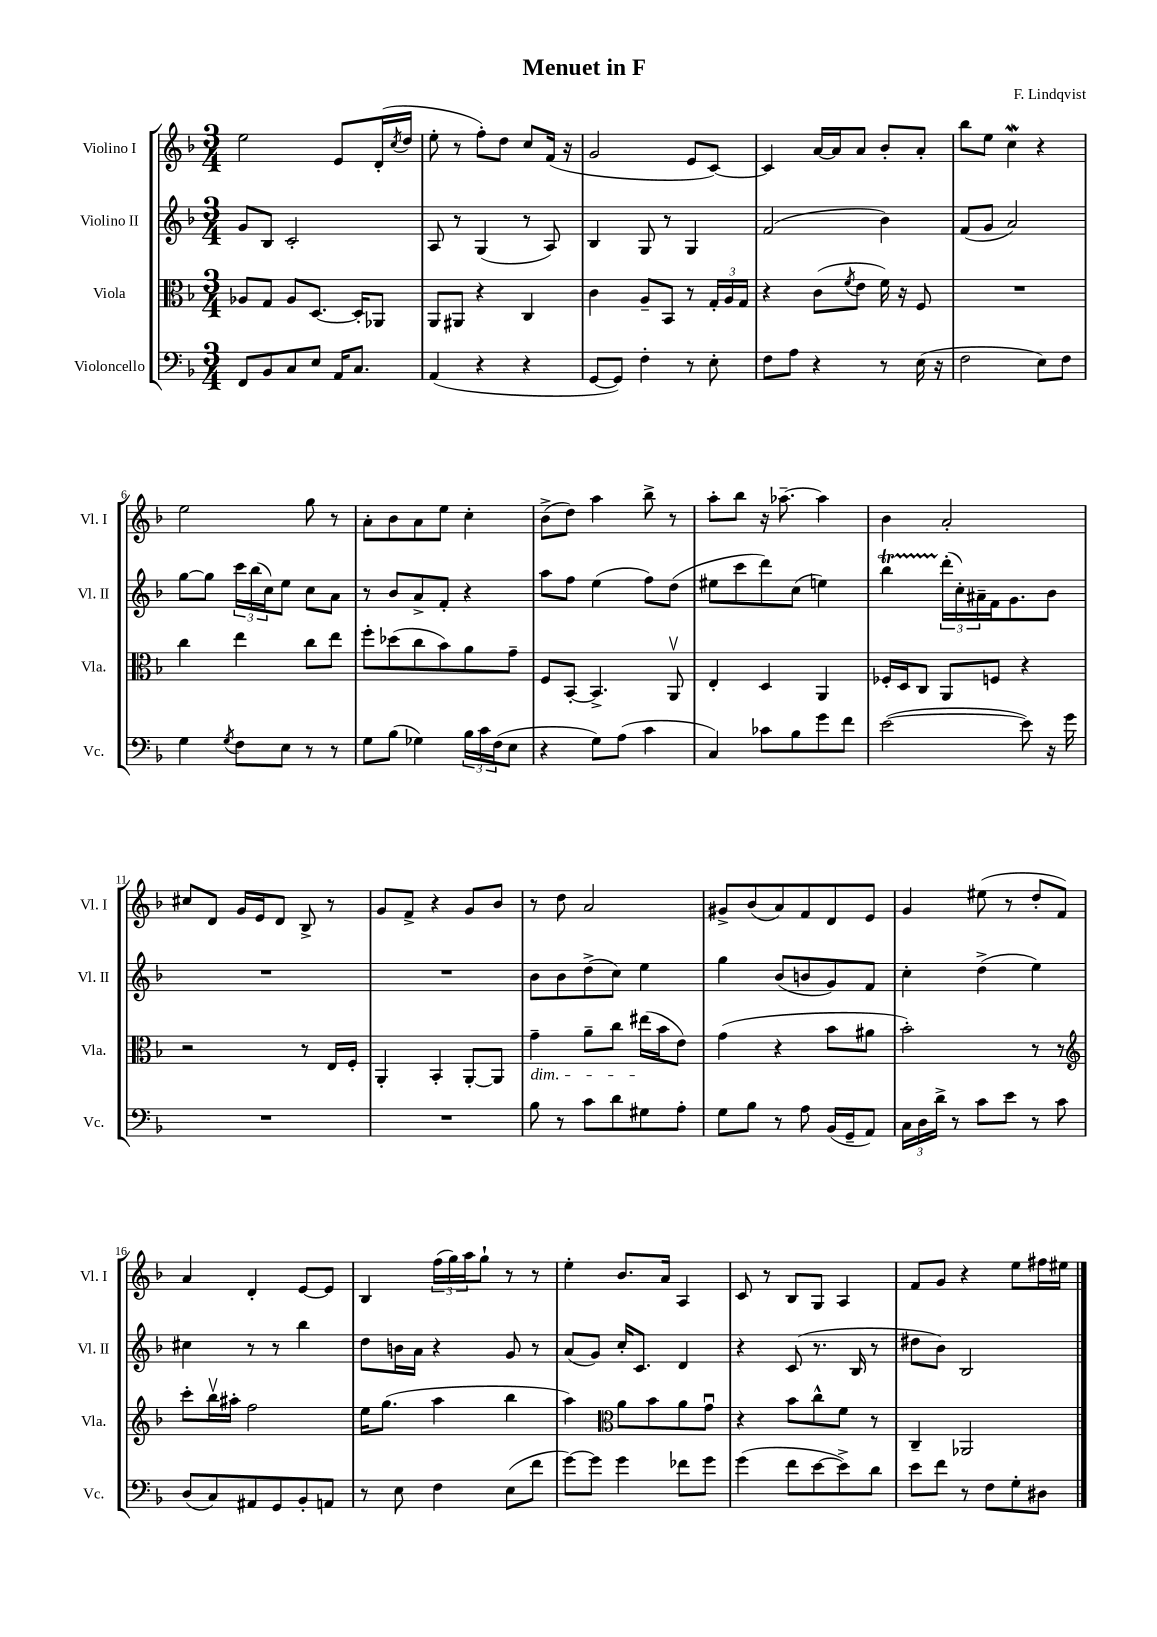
\header { title = "Menuet in F" composer = "F. Lindqvist" }
<<
\new StaffGroup <<
\new Staff = "s0" \with { instrumentName = "Violino I" shortInstrumentName = "Vl. I" } {
    \clef treble \key f \major \numericTimeSignature \time 3/4
    e''2 e'8 d'16-.( \acciaccatura { c''8 } d''16 |
    e''8-. r8 f''8-.) d''8 c''8 f'16( r16 |
    g'2 e'8 c'8~) |
    c'4 a'16~ a'16 a'8 bes'8-. a'8-. |
    bes''8 e''8 c''4\mordent r4 |
    e''2 g''8 r8 |
    a'8-. bes'8 a'8 e''8 c''4-. |
    bes'8->( d''8) a''4 bes''8-> r8 |
    a''8-. bes''8 r16 aes''8.~-- aes''4 |
    bes'4 a'2-. |
    cis''8 d'8 g'16 e'16 d'8 bes8-> r8 |
    g'8 f'8-> r4 g'8 bes'8 |
    r8 d''8 a'2 |
    gis'8-> bes'8( a'8) f'8 d'8 e'8 |
    g'4 eis''8( r8 d''8-. f'8) |
    a'4 d'4-. e'8~ e'8 |
    bes4 \tuplet 3/2 { f''16( g''16) a''16 } g''8-! r8 r8 |
    e''4-. bes'8. a'16 a4 |
    c'8 r8 bes8 g8 a4 |
    f'8 g'8 r4 e''8 fis''16 eis''16 \bar "|." |
}
\new Staff = "s1" \with { instrumentName = "Violino II" shortInstrumentName = "Vl. II" } {
    \clef treble \key f \major \numericTimeSignature \time 3/4
    g'8 bes8 c'2-. |
    a8 r8 g4( r8 a8) |
    bes4 g8 r8 g4 |
    f'2( bes'4) |
    f'8( g'8 a'2) |
    g''8~ g''8 \tuplet 3/2 { c'''16 bes''16( c''16) } e''8 c''8 a'8 |
    r8 bes'8 a'8-> f'8-. r4 |
    a''8 f''8 e''4( f''8) d''8( |
    eis''8 c'''8 d'''8) c''8( e''4) |
    bes''4\startTrillSpan \tuplet 3/2 { d'''16-.\stopTrillSpan( c''16-.) ais'16-- } f'16 g'8. bes'8 |
    R2. |
    R2. |
    bes'8 bes'8 d''8->( c''8) e''4 |
    g''4 bes'8( b'8 g'8) f'8 |
    c''4-. d''4->( e''4) |
    cis''4 r8 r8 bes''4 |
    d''8 b'16 a'16 r4 g'8 r8 |
    a'8( g'8) c''16-. c'8. d'4 |
    r4 c'8( r8. bes16 r8 |
    dis''8 bes'8) bes2 \bar "|." |
}
\new Staff = "s2" \with { instrumentName = "Viola" shortInstrumentName = "Vla." } {
    \clef alto \key f \major \numericTimeSignature \time 3/4
    aes8 g8 aes8 d8.~ d16-. aes,8 |
    a,8 ais,8 r4 c4 |
    c'4 a8-- bes,8 r8 \tuplet 3/2 { g16-. a16 g16 } |
    r4 c'8( \acciaccatura { f'8 } e'8 f'16) r16 f8 |
    R2. |
    c''4 e''4 c''8 e''8 |
    f''8-. des''8( c''8 bes'8) a'8 g'8-- |
    f8 bes,8~-. bes,4.-> a,8\upbow |
    e4-. d4 a,4 |
    fes16-. d16 c8 a,8 f8 r4 |
    r2 r8 e16 f16-. |
    a,4-. bes,4-. a,8~-. a,8 |
    g'4--\dim a'8-- c''8 eis''16\!( bes'16 e'8) |
    g'4( r4 bes'8 ais'8 |
    bes'2-.) r8 r8 |
    \clef treble c'''8-. bes''16\upbow ais''16-. f''2 |
    e''16 g''8.( a''4 bes''4 |
    a''4) \clef alto a'8 bes'8 a'8 g'8\downbow |
    r4 bes'8 c''8-^ f'8 r8 |
    c4-- aes,2 \bar "|." |
}
\new Staff = "s3" \with { instrumentName = "Violoncello" shortInstrumentName = "Vc." } {
    \clef bass \key f \major \numericTimeSignature \time 3/4
    f,8 bes,8 c8 e8 a,16 c8. |
    a,4( r4 r4 |
    g,8~ g,8) f4-. r8 e8-. |
    f8 a8 r4 r8 e16( r16 |
    f2 e8) f8 |
    g4 \acciaccatura { g8 } f8 e8 r8 r8 |
    g8 bes8( ges4) \tuplet 3/2 { bes16 c'16 f16( } e8 |
    r4 g8) a8( c'4 |
    c4) ces'8 bes8 g'8 f'8 |
    e'2~( e'8) r16 g'16 |
    R2. |
    R2. |
    bes8 r8 c'8 d'8 gis8 a8-. |
    g8 bes8 r8 a8 bes,16( g,16-- a,8) |
    \tuplet 3/2 { c16 d16 d'16-> } r8 c'8 e'8 r8 c'8 |
    d8( c8) ais,8 g,8 bes,8-. a,8 |
    r8 e8 f4 e8( f'8 |
    g'8~) g'8 g'4 fes'8 g'8 |
    g'4( f'8 e'8~ e'8->) d'8 |
    e'8 f'8 r8 f8 g8-. dis8 \bar "|." |
}
>>
>>
